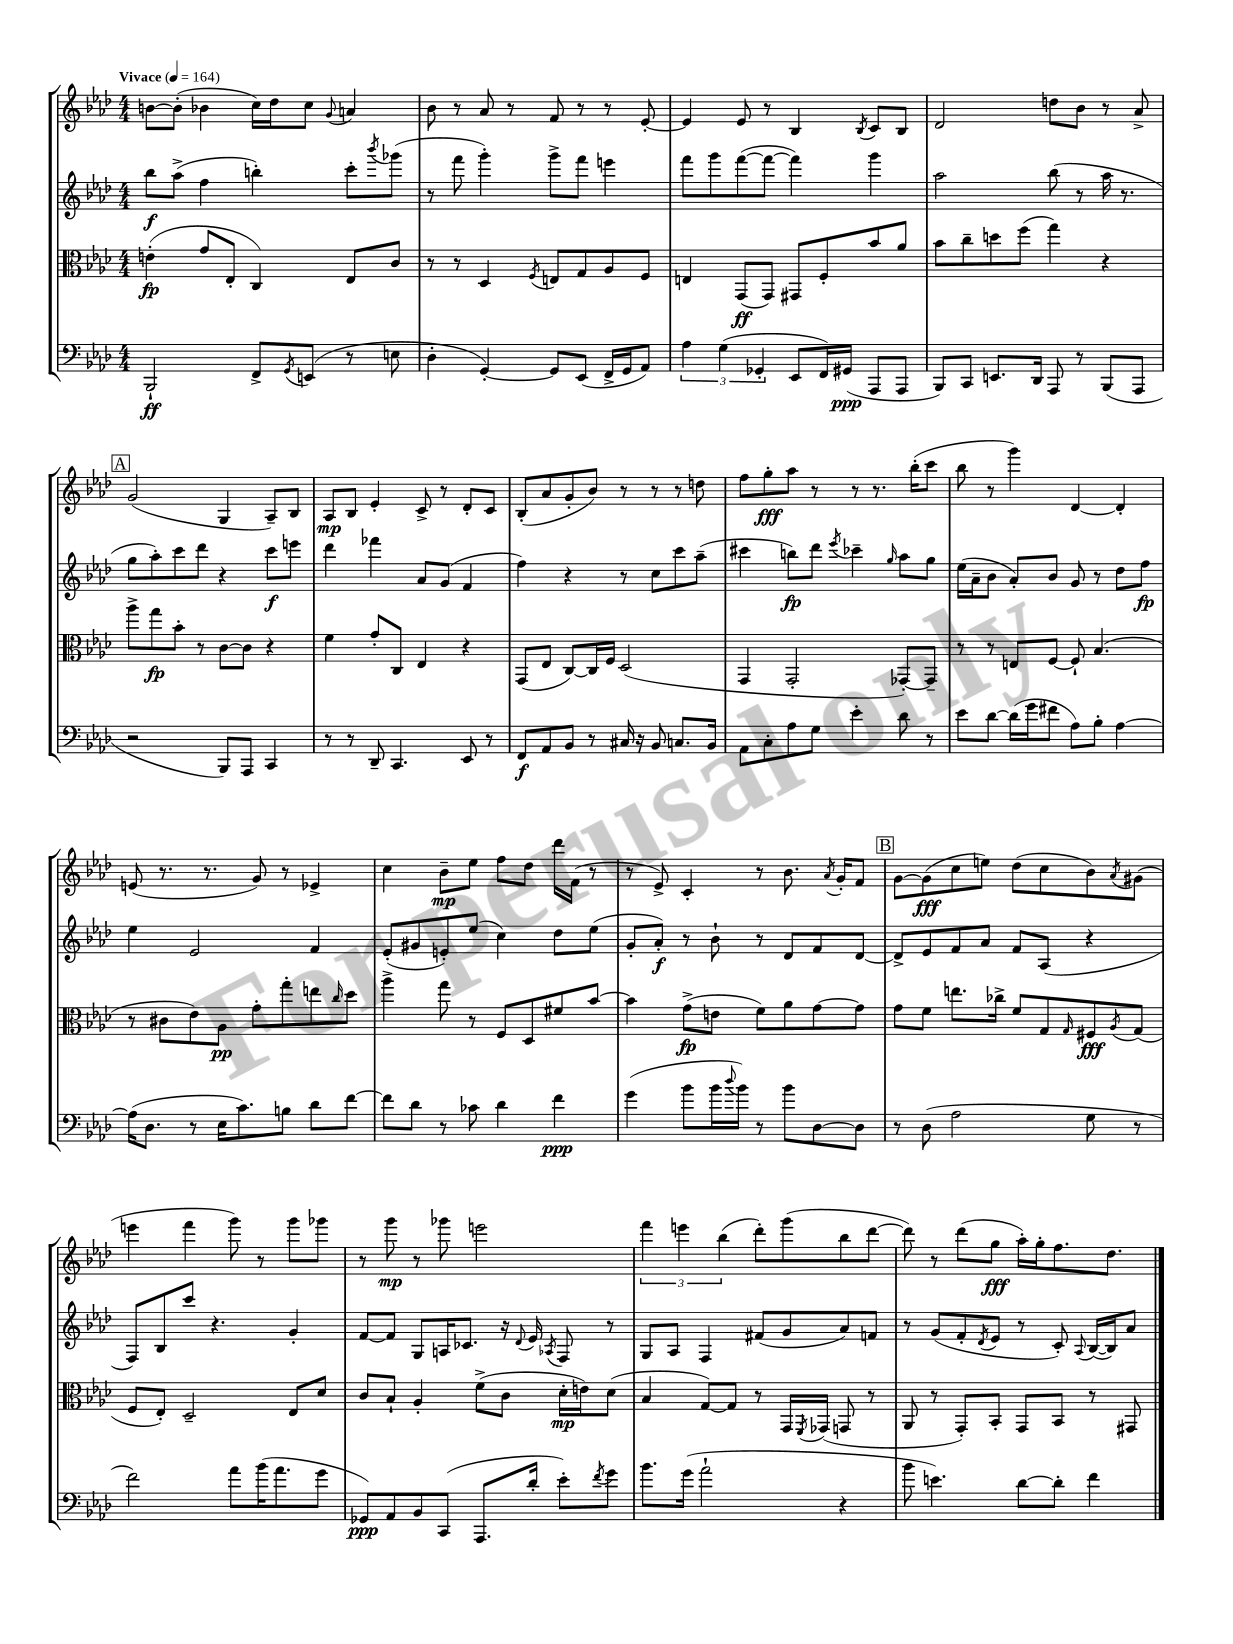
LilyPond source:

<<
\new StaffGroup <<
\new Staff = "s0" {
    \clef treble \key aes \major \numericTimeSignature \time 4/4 \tempo "Vivace" 4 = 164
    b'8~ b'8-.( bes'4 c''16) des''16 c''8 \appoggiatura { g'8 } a'4 |
    bes'8 r8 aes'8 r8 f'8 r8 r8 ees'8~-. |
    ees'4 ees'8 r8 bes4 \acciaccatura { bes8 } c'8 bes8 |
    des'2 d''8 bes'8 r8 aes'8-> |
    \mark \markup { \box "A" } g'2( g4 aes8--) bes8 |
    aes8\mp bes8 ees'4-. c'8-> r8 des'8-. c'8 |
    bes8-.( aes'8 g'8-. bes'8) r8 r8 r8 d''8 |
    f''8 g''8-.\fff aes''8 r8 r8 r8. bes''16-.( c'''8 |
    bes''8 r8 g'''4) des'4~ des'4-. |
    e'8( r8. r8. g'8) r8 ees'4-> |
    c''4 bes'8--\mp ees''8 f''8 des''8 des'''16 f'16( r8 |
    r8 ees'8->) c'4-. r8 bes'8. \acciaccatura { aes'8 } g'16-. f'8 |
    \mark \markup { \box "B" } g'8~ g'8\fff( c''8 e''8) des''8( c''8 bes'8) \acciaccatura { aes'8 } gis'8( |
    e'''4 f'''4 g'''8) r8 g'''8 ges'''8 |
    r8 g'''8\mp r8 ges'''8 e'''2 |
    \tuplet 3/2 { f'''4 e'''4 bes''4( } des'''8-.) g'''8( bes''8 des'''8~ |
    des'''8) r8 des'''8( g''8\fff aes''16-.) g''16-. f''8. des''8. \bar "|." |
}
\new Staff = "s1" {
    \clef treble \key aes \major \numericTimeSignature \time 4/4
    bes''8\f aes''8->( f''4 b''4-.) c'''8-. \acciaccatura { bes'''8 } ges'''8( |
    r8 f'''8 g'''4-.) g'''8-> f'''8 e'''4 |
    f'''8 g'''8 f'''8~( f'''8~ f'''4) g'''4 |
    aes''2 bes''8( r8 aes''16 r8. |
    \mark \markup { \box "A" } g''8 aes''8-.) c'''8 des'''8 r4 c'''8\f e'''8 |
    des'''4 fes'''4 aes'8 g'8( f'4 |
    f''4) r4 r8 c''8 c'''8 aes''8--( |
    cis'''4 b''8\fp) des'''8 \acciaccatura { ees'''8 } ces'''4-- \grace { g''16 } aes''8 g''8 |
    ees''16( aes'16-- bes'8 aes'8-.) bes'8 g'8 r8 des''8 f''8\fp |
    ees''4 ees'2 f'4 |
    ees'8-.( gis'8 e'8-.) ees''8( c''4) des''8 ees''8( |
    g'8-. aes'8-.\f) r8 bes'8-! r8 des'8 f'8 des'8~ |
    \mark \markup { \box "B" } des'8-> ees'8 f'8 aes'8 f'8 aes8( r4 |
    f8) bes8 c'''8 r4. g'4-. |
    f'8~ f'8 g8 a16 ces'8. r16 \appoggiatura { des'8 } ees'16 \acciaccatura { aes8 } f8 r8 |
    g8 aes8 f4 fis'8( g'8 aes'8) f'8 |
    r8 g'8( f'8-. \acciaccatura { des'8 } ees'8 r8 c'8-.) \appoggiatura { aes8 } bes16~( bes16) aes'8 \bar "|." |
}
\new Staff = "s2" {
    \clef alto \key aes \major \numericTimeSignature \time 4/4
    e'4-.\fp( g'8 ees8-. c4) ees8 c'8 |
    r8 r8 des4 \acciaccatura { f8 } e8 g8 aes8 f8 |
    e4 g,8\ff( g,8) gis,8 f8-. bes'8 aes'8 |
    bes'8 c''8-- d''8 f''8( g''4) r4 |
    \mark \markup { \box "A" } aes''8-> g''8\fp bes'8-. r8 c'8~ c'8 r4 |
    f'4 g'8-. c8 ees4 r4 |
    g,8( ees8 c8~) c16 f16 des2( |
    g,4 g,2-. ges,8~-.) ges,8-- |
    r8 r8 e8 f8~ f8-! bes4.( |
    r8 cis'8 ees'8) aes8\pp g'8-. g''8-. e''8 \grace { c''16 } des''8 |
    aes''4-> g''8 r8 f8 des8 fis'8 bes'8~ |
    bes'4 g'8->\fp( e'8 f'8) aes'8 g'8~ g'8 |
    \mark \markup { \box "B" } g'8 f'8 e''8. ces''16-> f'8 g8 \grace { g16 } fis8\fff \acciaccatura { aes8 } g8( |
    f8 ees8-.) des2-- ees8 des'8 |
    c'8 bes8-! aes4-. f'8->( c'8 des'16-.\mp e'16) des'8( |
    bes4 g8~) g8 r8 g,16 \acciaccatura { f,8 } ges,16( g,8 r8 |
    aes,8 r8 g,8-.) bes,8-. g,8 bes,8 r8 gis,8 \bar "|." |
}
\new Staff = "s3" {
    \clef bass \key aes \major \numericTimeSignature \time 4/4
    bes,,2-!\ff f,8-> \acciaccatura { g,8 } e,8( r8 e8 |
    des4-. g,4~-.) g,8 ees,8( f,16-> g,16 aes,8) |
    \tuplet 3/2 { aes4 g4( ges,4-. } ees,8 f,16) gis,16\ppp( aes,,8 aes,,8 |
    bes,,8) c,8 e,8. des,16 aes,,8 r8 bes,,8( aes,,8 |
    \mark \markup { \box "A" } r2 bes,,8) aes,,8 c,4 |
    r8 r8 des,8-- c,4. ees,8 r8 |
    f,8\f aes,8 bes,8 r8 cis16 r16 bes,8 c8. bes,16 |
    aes,8 c8-. aes8 g8 ees'4-. des'8 r8 |
    ees'8 des'8~ des'16( g'16 fis'8 aes8) bes8-. aes4~ |
    aes16( des8. r8 ees16 c'8.) b8 des'8 f'8~ |
    f'8 des'8 r8 ces'8 des'4 f'4\ppp |
    g'4( bes'8 bes'16 \appoggiatura { des''8 } bes'16) r8 bes'8 des8~ des8 |
    \mark \markup { \box "B" } r8 des8( aes2 g8 r8 |
    f'2) aes'8 bes'16( aes'8. g'8 |
    ges,8\ppp) aes,8 bes,8 c,8( aes,,8. des'16-. ees'8-.) \acciaccatura { f'8 } g'8 |
    bes'8. g'16( aes'2-! r4 |
    bes'8 e'4.) des'8~ des'8-. f'4 \bar "|." |
}
>>
>>
\layout { \context { \Score \remove "Bar_number_engraver" } }
